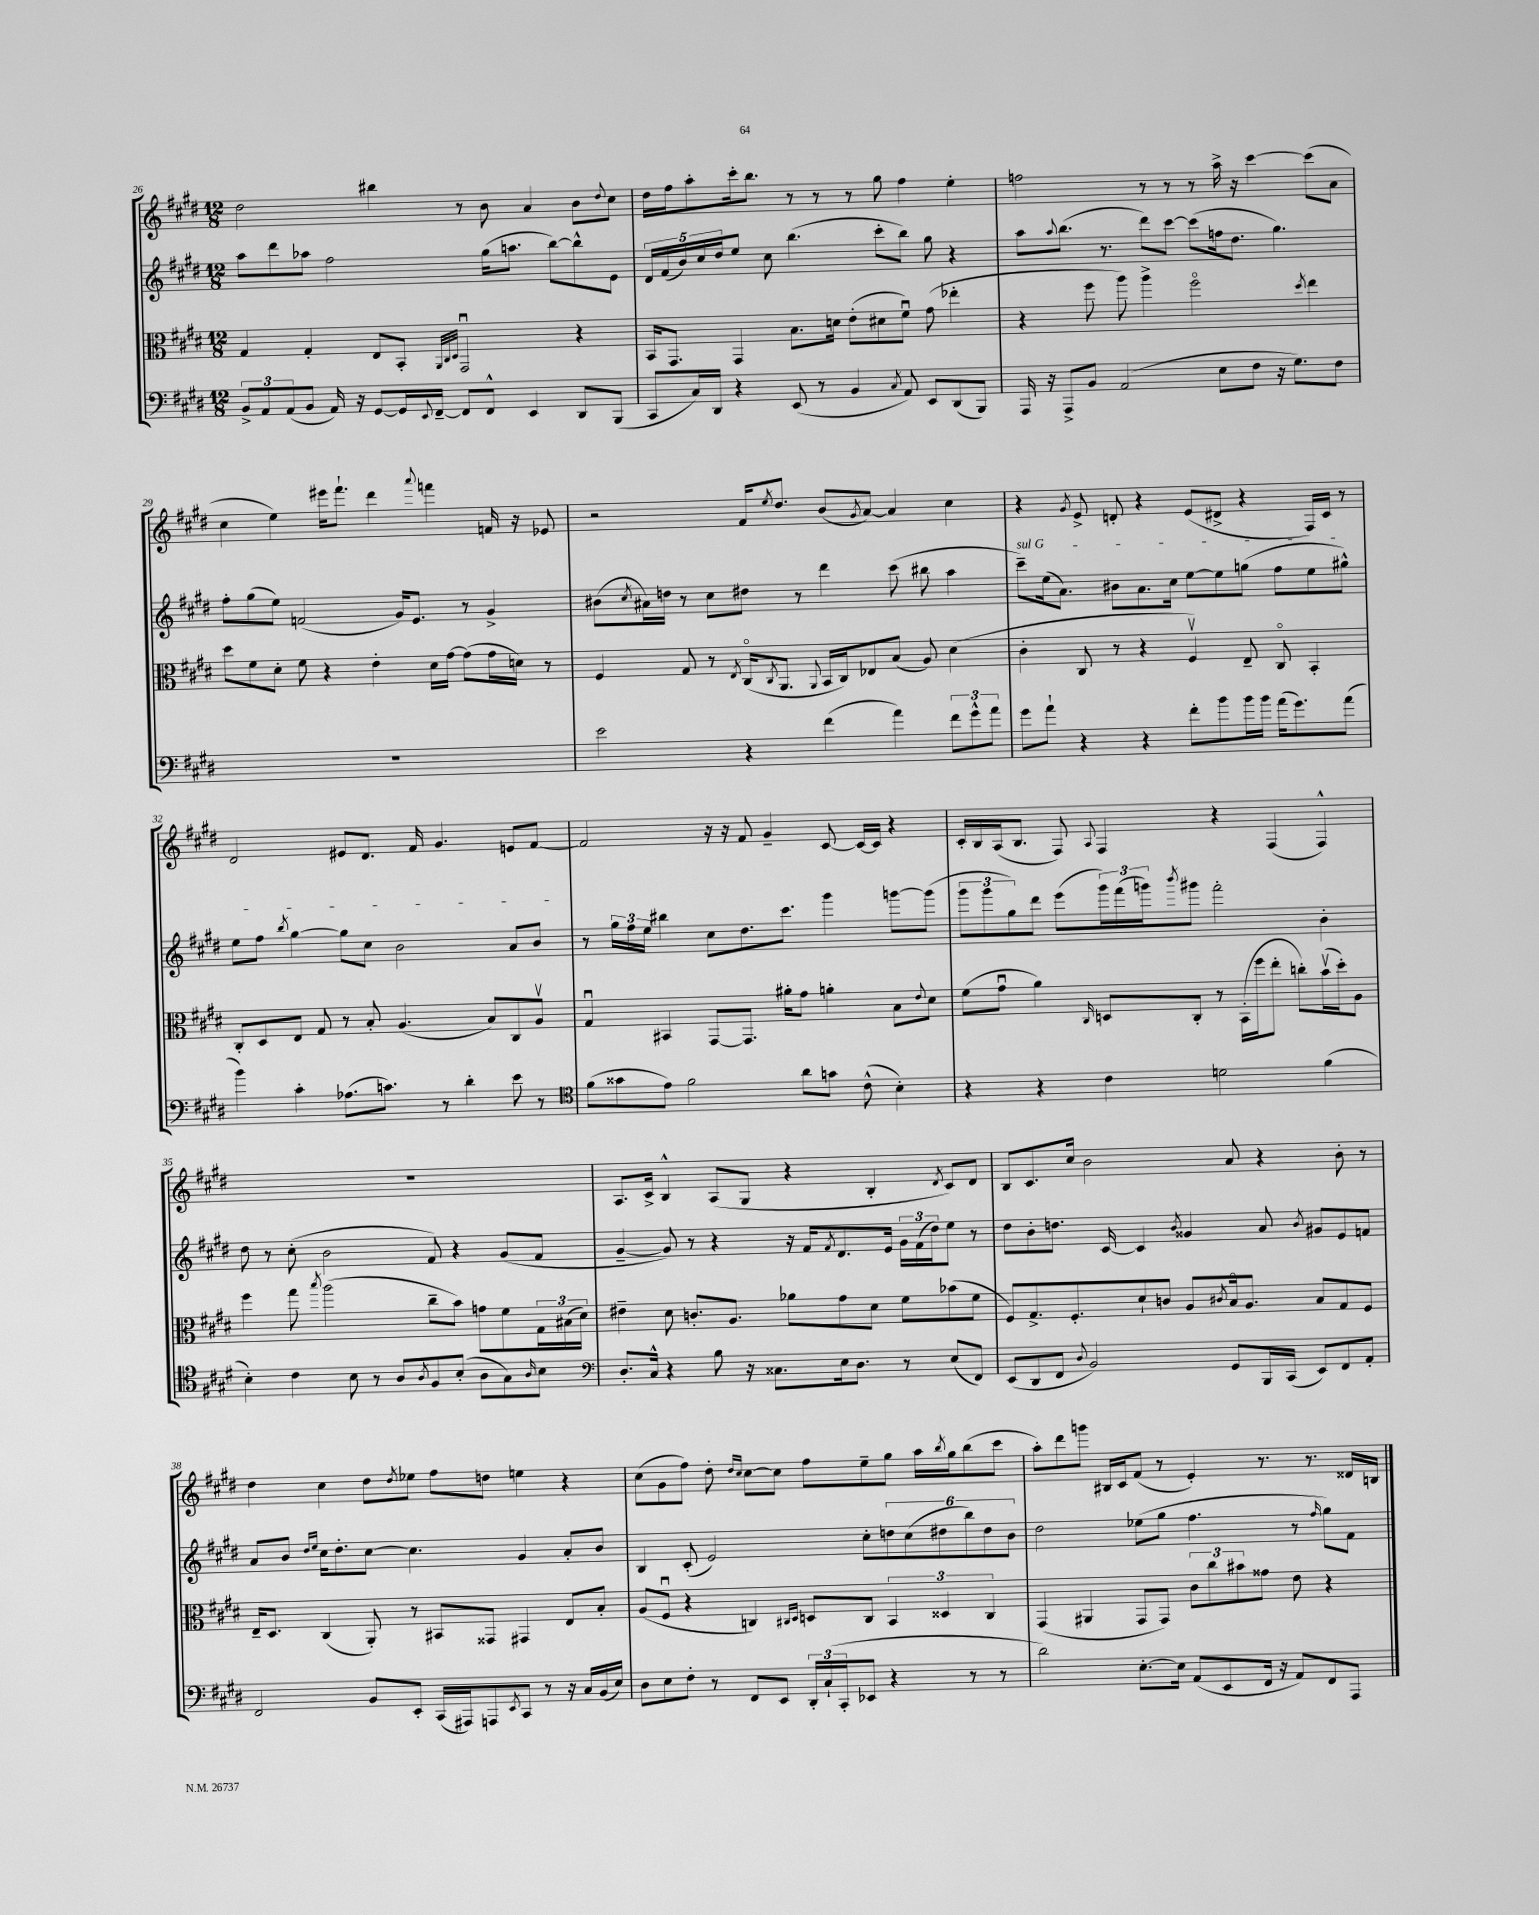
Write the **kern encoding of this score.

**kern	**kern	**kern	**kern
*staff4	*staff3	*staff2	*staff1
*clefF4	*clefC3	*clefG2	*clefG2
*k[f#c#g#d#]	*k[f#c#g#d#]	*k[f#c#g#d#]	*k[f#c#g#d#]
*M12/8	*M12/8	*M12/8	*M12/8
12BB^	4G#	8aa	2dd#
12AA	.	.	.
.	.	8ddd#	.
(12AA	.	.	.
8BB	4G#'	8aa-	.
16AA)	.	2ff#	.
16r	.	.	.
[8GG#	8E	.	4bb#
16GG#]	8BB'	.	.
8qqEE	.	.	.
[16FF#~	.	.	.
.	32qqAA	.	.
.	32qqC#	.	.
.	32qqD#	.	.
8FF#]	2GG#u	.	8r
8FF#^^	.	(16gg#	8b
.	.	8.aa	.
4EE	.	.	4a
.	.	[8bb)	.
8DD#	4r	8bb^^]	8b
.	.	.	8qqdd#
(8BBB	.	8e	8cc#
=	=	=	=
8CC#	16BB	20d#	16dd#
.	.	(20f#	.
.	8.GG#	.	16ff#
.	.	20b)	.
16C#)	.	.	8aa'
.	.	20cc#	.
16DD#	.	.	.
.	.	20dd#	.
4r	4GG#	8ee	16ccc#'
.	.	.	8.bb
.	.	8cc#	.
(8EE	8.B	(4.bb	8r
8r	.	.	8r
.	16d	.	.
4BB	(8e'	.	8r
.	8d#	8ccc#'	8gg#
8qC#	.	.	.
8AA)	8f#u)	8bb)	4ff#
8EE	(8g#	8gg#	.
(8DD#	4ee-'	4r	4ee'
8BBB)	.	.	.
=	=	=	=
16AAA	4r	8aa	2ff
16r	.	.	.
.	.	8qqaa	.
8AAA^	.	(8.bb	.
8BB	8ff#	.	.
.	.	8.r	.
(2AA	8aa)	.	.
.	4aa^	8ddd#)	8r
.	.	[8ccc#	8r
.	2ff#o	(8ccc#]	8r
8E	.	16ff	16aa^
.	.	8.dd#	16r
8F#	.	.	[4ccc#
16r	.	4.gg#)	.
8.G#)	.	.	.
.	8qdd#	.	.
.	4ee	.	(8ccc#]
8F#	.	.	8a
=	=	=	=
1.r	8dd#	8ff#'	4cc#
.	8f#	(8gg#	.
.	8d#'	8ee)	4ee)
.	8f#	(2f	.
.	4r	.	16eee#
.	.	.	8.fff#`
.	4e'	.	4ddd#
.	.	16g#)	.
.	.	8.e	.
.	.	.	8qqaaa
.	16d#	.	4fff
.	[16g#	.	.
.	(8g#]	8r	.
.	16g#	4g#^	16f
.	16d)	.	16r
.	8r	.	8e-
=	=	=	=
2e	4F#	(8b#	2r
.	.	8qcc#	.
.	.	16a#)	.
.	.	16dd	.
.	8G#	8r	.
.	8r	8cc#	.
.	8qE	.	.
4r	(16C#o	8dd#	16f#
.	8qC#	.	8qee
.	8.AA	.	8.dd#
.	.	8r	.
.	8qqAA	.	.
(4f#	16BB	4ddd#	(8b
.	16C#)	.	.
.	.	.	8qg#
.	8E-	.	[8a)
4a)	(8B	(8ccc#	4a]
.	8A)	8bb#	.
12f#	(4d#	4aa	4cc#
12g#^^	.	.	.
12a	.	.	.
=	=	=	=
8g#	4c#'	8ccc#~)	4r
8a`	.	(16ee	.
.	.	8.a)	.
.	.	.	8qg#
4r	8C#	.	8e^
.	8r	8b#	8d'
4r	4r	8.a	4r
.	.	16cc#	.
8f#'	4F#v)	[8ee	(8e
8b	.	8ee]	8d#^
16b	8E~	(8gg	4r
16b	.	.	.
(16a	8C#o	8ff#	.
8.g#)	.	.	.
.	4BB'	8ee	16F#)
.	.	.	16c#
(8a	.	8gg#^^)	8r
=	=	=	=
4b)	8C#'	8ee	2d#
.	8D#	8ff#	.
.	.	8qbb	.
4c#'	8E	[4gg#	.
.	8G#	.	.
(8.A-	8r	8gg#]	8e#
.	8B'	8cc#	8.d#
8.c)	.	.	.
.	(4.A	2b	.
.	.	.	16f#
8r	.	.	4.g#
4d#'	.	.	.
.	8B)	.	.
8e	8C#	8a	8e
8r	8Av	8b	[8f#
=	=	=	=
*clefC4	*	*	*
(8f#	4G#u	8r	2f#]
8g##	.	24gg#	.
.	.	24ff#	.
.	.	24ee	.
8e)	4BB#	4bb#	.
2f#	.	.	.
.	[8GG#	8cc#	16r
.	.	.	16r
.	8.GG#]	8.dd#	8f#
.	.	.	4g#~
.	16a#'	8.ccc#	.
8a	8g#	.	.
8g	4a'	4ggg#	[8c#
(8c#^^	.	.	16c#_
.	.	.	16c#]
4B')	8B	[8ggg	4r
.	8qqe	.	.
.	8d#	(8ggg]	.
=	=	=	=
4r	(8f#	12ggg#	16c#'
.	.	.	16B
.	.	12ggg#	.
.	8g#u	.	(16A
.	.	12gg#)	.
.	.	.	8.B
4r	4a)	8ddd#	.
.	.	(8eee	8F#)
.	16qqC#	.	8qqA
4c#	8D	24ggg#)	4F#
.	.	(24fff#	.
.	.	24ggg)	.
.	.	8qbbb	.
.	8C#'	8ggg#	.
2d	8r	2fff#'	4r
.	(16BB'	.	.
.	16ff#	.	.
.	8ee'	.	(4F#
.	8cc')	.	.
(4f#	(16bv	4b'	4F#^^)
.	16dd#')	.	.
.	8A	.	.
=	=	=	=
4B')	4ff#	8dd#	1.r
.	.	8r	.
4c#	8gg#	(8cc#'	.
.	8qbb	.	.
.	(2aa	2b	.
8B	.	.	.
8r	.	.	.
8A	.	.	.
8qA	.	.	.
8F#	8cc#~	8f#)	.
(8B'	8b)	4r	.
8A	8g	.	.
8G#)	8f#	(8g#	.
16qqA	.	.	.
8B	24G#	8f#	.
.	(24B#	.	.
.	24d#)	.	.
=	=	=	=
*clefF4	*	*	*
8.D#'	4e#~	[4g#~	8.A
16C#^^	.	.	16c#^
4r	8d#	8g#])	4B^^
.	8.c'	8r	.
8B	.	4r	(8A
.	8.A	.	.
16r	.	.	8G#
8.C##	.	.	.
.	8a-	16r	4r
.	.	16f#	.
.	.	8qf#	.
16E	8g#	8.d#	.
8.D#	.	.	.
.	8d#	.	4B'
.	.	16e	.
8r	8f#	24g#	.
.	.	(24f#	.
.	.	24dd#)	.
.	.	.	8qd#
(8E	(8b-	8ee	8c#)
8FF#)	8f#	8r	8d#
=	=	=	=
(8EE	8F#)	8dd#	8B
8DD#	8.G#^	8b'	8.c#
8FF#	.	8.dd	.
.	8.F#'	.	16cc#
8qqD#	.	.	.
2BB)	.	.	2b
.	.	[16c#	.
.	8d#`	4c#]	.
.	8c	.	.
.	.	8qb	.
.	8A	4g##	.
.	8qc#	.	.
8GG#	16Bo	.	8a
.	8.A	.	.
16BBB	.	8a	4r
(16CC#	.	.	.
.	.	8qb	.
8EE)	8B	8g#	.
8FF#	8G#	8e	8b'
8AA'	8F#	8f	8r
=	=	=	=
2FF#	16E~	8a	4dd#
.	8.D#	.	.
.	.	8b	.
.	.	16qqdd#	.
.	.	16qqee	.
.	(4C#	16cc#	4cc#
.	.	8.dd#'	.
8BB	8AA')	[8cc#	8dd#
.	.	.	8qdd#
8EE'	8r	4.cc#]	8ee-
(16CC#	8BB#	.	8ff#
16AAA#)	.	.	.
8AAA	8GG##	.	8dd
8qEE	.	.	.
8CC#	4GG#	4g#	4ee
8r	.	.	.
16r	8E	8a'	4r
16C#	.	.	.
(16BB	8B'	8b	.
16E)	.	.	.
=	=	=	=
8D#	(8A	4B	(8cc#
8E	8F#u	.	8g#
8F#'	4r	(8c#'	8ff#)
8r	.	2e)	8dd#'
.	.	.	16qqdd#
.	.	.	16qqcc#
8FF#	4C)	.	[8cc#
8EE	.	.	8cc#]
.	16qqC#	.	.
.	16qqD#	.	.
24DD#'	8D	.	8ff#
(24C#`	.	.	.
24CC#'	.	.	.
8EE-	8C#	8cc#'	8ee~
4r	6BB	12dd	8gg#
.	.	(12cc#	.
.	.	.	16aa
.	6D##	12dd#	.
.	.	.	8qbb
.	.	.	16gg#
8r	.	12bb)	(8bb
.	6C#	12dd#	.
8r	.	.	8ccc#
.	.	12b	.
=	=	=	=
2d#)	(4GG#	2dd#	8aa')
.	.	.	8ddd#
.	4AA#	.	8ggg
.	.	.	16B#
.	.	.	16c#
[8.E'	8GG#	(8ee-	(8f#
.	8GG#)	8gg#	8r
16E]	.	.	.
(8AA	12c#	4.ff#	4e')
.	12cc#	.	.
8EE	.	.	.
.	12b#	.	.
16FF#	8g##	.	8.r
16r	.	.	.
8AA)	8e	8r	.
.	.	.	8.r
.	.	16qqff#	.
8FF#	4r	8gg#)	.
8AAA	.	8f#	16d##
.	.	.	16B
==	==	==	==
*-	*-	*-	*-
